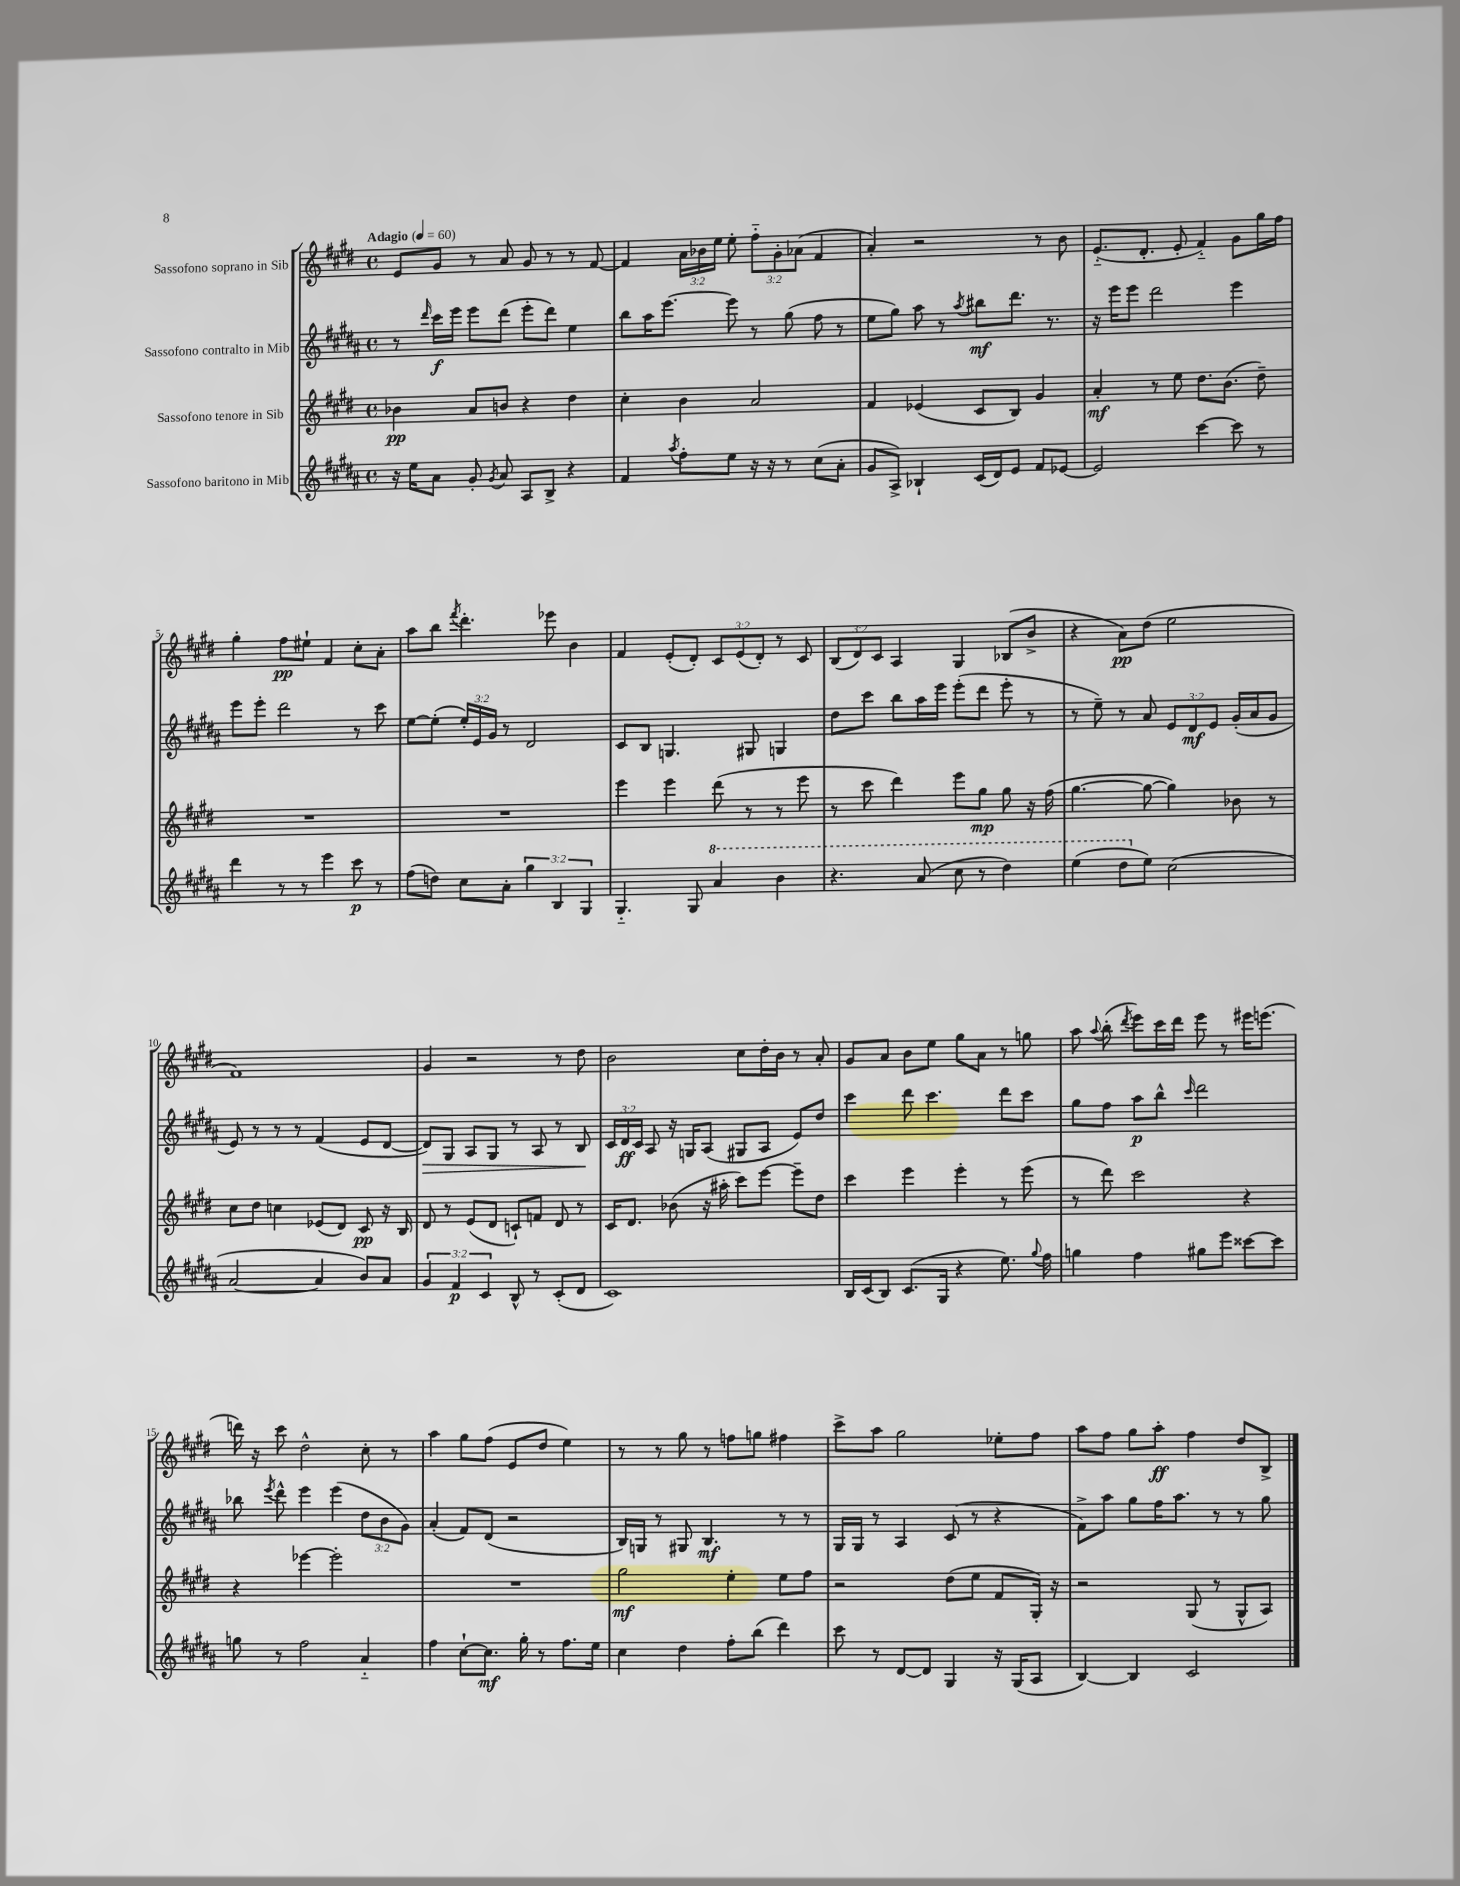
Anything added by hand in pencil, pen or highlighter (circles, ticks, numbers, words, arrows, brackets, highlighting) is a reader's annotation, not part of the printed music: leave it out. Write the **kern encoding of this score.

**kern	**kern	**kern	**kern
*staff4	*staff3	*staff2	*staff1
*clefG2	*clefG2	*clefG2	*clefG2
*k[f#c#g#d#a#]	*k[f#c#g#d#]	*k[f#c#g#d#a#]	*k[f#c#g#d#]
*M4/4	*M4/4	*M4/4	*M4/4
*met(c)	*met(c)	*met(c)	*met(c)
*MM60	*MM60	*MM60	*MM60
16r	4b-	8r	8e
16ee	.	.	.
.	.	16qqddd#	.
8a#	.	16ccc#	8g#
.	.	16eee	.
8g#'	8a	8eee	8r
8qg#	.	.	.
8a#	8b	(8ddd#	8a
8A#	4r	8eee'	8g#
8B^	.	8ddd#)	8r
4r	4dd#	4ee	8r
.	.	.	[8f#
=	=	=	=
4f#	4cc#'	8bb	4f#]
.	.	16aa#	.
.	.	[8.eee	.
8qaa#	.	.	.
8ff#'	4b	.	24a
.	.	.	24b-
.	.	.	24ee
8ee	.	8eee]	8ee'
16r	2a	8r	12ff#'~
16r	.	.	.
.	.	.	12g#'
8r	.	(8gg#	.
.	.	.	(12a-
(8cc#	.	8ff#	4f#
8a#'	.	8r	.
=	=	=	=
8g#	4f#	8ee	4a')
8A#^)	.	8gg#)	.
4B-`	(4e-	8aa#	2r
.	.	8r	.
.	.	8qaa#	.
(16c#	8c#	8bb#	.
16d#)	.	.	.
8e	8B)	8.ddd#	.
8f#	4g#	.	8r
.	.	8.r	.
[8e-	.	.	8b
=	=	=	=
2e-]	4a'	16r	(8.e'~
.	.	16eee	.
.	.	8eee	.
.	.	.	8.d#'
.	8r	2ddd#	.
.	8ee	.	8e'
[4ccc#	8.dd#	.	4f#'~)
.	(8.b	.	.
8ccc#]	.	4eee	8g#
8r	8dd#~)	.	16gg#
.	.	.	16ff#
=	=	=	=
4ddd#	1r	8eee	4gg#'
.	.	8eee'	.
8r	.	2ddd#	8ff#
8r	.	.	8ee#`
4eee	.	.	4f#
8ccc#	.	8r	8cc#'
8r	.	8ccc#	8a'
=	=	=	=
(8ff#	1r	[8ee	8aa
8dd)	.	(8ee']	8bb
.	.	.	8qfff#
8cc#	.	24ee')	4.ddd#'
.	.	24e	.
.	.	24g#	.
8a#'	.	8r	.
6gg#	.	2d#	.
.	.	.	8eee-
6B	.	.	.
.	.	.	4b
6G#	.	.	.
=	=	=	=
4.G#'~	4eee	8c#	4f#
.	.	8B	.
.	4eee	4.G	(8e'
8G#	.	.	8d#')
4aa#	(8ddd#	.	12c#
.	.	.	(12e
.	8r	8G#	.
.	.	.	12d#')
4bb	8r	4G	8r
.	8eee	.	8c#
=	=	=	=
4.r	8r	8dd#	(12B
.	.	.	12d#)
.	8ccc#	8ccc#	.
.	.	.	12c#
.	4ddd#)	8bb	4A
(8aa#	.	16aa#	.
.	.	16eee	.
8ccc#	8eee	(8eee'	4G#
8r	8gg#	8ddd#	.
4ddd#)	8gg#	8eee'	(8B-
.	16r	8r	8b^
.	(16ff#	.	.
=	=	=	=
(4eee	[4.gg#	8r	4r
.	.	8ee~)	.
8ddd#	.	8r	8a)
8ee)	8gg#_	8a#	(8dd#
(2cc#	4gg#])	12e	2ee
.	.	12d#	.
.	.	12e	.
.	8b-	(16g#'	.
.	.	16a#	.
.	8r	8g#	.
=	=	=	=
[2a#	8cc#	8e)	1f#)
.	8dd#	8r	.
.	4cc	8r	.
.	.	8r	.
4a#]	(8e-	(4f#	.
.	8d#)	.	.
8b)	8c#	8e	.
8a#	16r	[8d#	.
.	16B	.	.
=	=	=	=
6g#	8d#	8d#])	4g#
.	8r	8G#	.
6f#	.	.	.
.	(8e	8A#	2r
6c#	.	.	.
.	8d#	8G#	.
8B^^	8c`)	8r	.
8r	8f	8A#	.
(8c#'	8d#	8r	8r
8d#	8r	8B	8dd#
=	=	=	=
1c#)	16c#	24c#	2b
.	.	24d#	.
.	8.d#	.	.
.	.	24c#	.
.	.	8A#	.
.	(8b-	16r	.
.	.	16G	.
.	16r	(8A#	.
.	16aa#'	.	.
.	8ccc#)	8G#	8cc#
.	[8eee	8A#	16dd#'
.	.	.	16b
.	8eee~]	8e)	8r
.	8dd#	8dd#	8a'
=	=	=	=
16B	4ccc#	4ccc#	8g#
(16c#	.	.	.
8B)	.	.	8a
(8.c#	4eee	8ddd#	8b
.	.	4.ccc#	8ee
16G#	.	.	.
4r	4eee'	.	8gg#
.	.	.	8a
8.ee)	8r	8ddd#	8r
.	(8eee	8ccc#	8gg
8qqgg#	.	.	.
16ff#	.	.	.
=	=	=	=
4gg	8r	8gg#	8aa
.	.	.	8qqaa
.	8ddd#)	8ff#	(8bb'
.	.	.	8qddd#
4ff#	2ccc#	8aa#	8eee)
.	.	8bb^^	16ccc#
.	.	.	16ddd#
.	.	16qqccc#	.
8gg#	.	2ddd#	8eee
8eee	.	.	8r
[8ccc##	4r	.	16eee#
.	.	.	(8.eee
8ccc##]	.	.	.
=	=	=	=
8gg	4r	8bb-	16ddd)
.	.	.	16r
.	.	8qeee	.
8r	.	8ddd#^^	8ccc#
2ff#	[4eee-	4eee	2dd#^^
.	2eee-']	(4eee	.
4a#'~	.	12dd#	8cc#'
.	.	12b	.
.	.	.	8r
.	.	12g#)	.
=	=	=	=
4ff#	1r	(4a#'	4aa
[8cc#`	.	8f#)	8gg#
8.cc#]	.	(8d#	(8ff#
.	.	2r	8e
16gg#'	.	.	.
8r	.	.	8dd#
8.ff#	.	.	4ee)
16ee	.	.	.
=	=	=	=
4cc#	2gg#	16B)	8r
.	.	16G	.
.	.	8r	8r
4dd#	.	8G#	8gg#
.	.	4.B	8r
8ff#'	4ee'	.	8ff
(8bb	.	.	8gg
4ddd#)	8ee	8r	4ff#
.	8ff#	8r	.
=	=	=	=
8ccc#	2r	16G#	8ccc#^
.	.	16G#	.
8r	.	8r	8aa
[8d#	.	4A#	2gg#
8d#]	.	.	.
4G#	(8dd#	(8c#	.
.	8ee	8r	.
16r	8f#	4r	8ee-'
(16G#	.	.	.
8A#	16G#')	.	8ff#
.	16r	.	.
=	=	=	=
[4B)	2r	8f#^)	8aa
.	.	8aa#	8ff#
4B]	.	8gg#	8gg#
.	.	16ff#	8aa'
.	.	8.aa#	.
2c#	(8G#	.	4ff#
.	8r	8r	.
.	8G#^^	8r	8dd#
.	8A)	8gg#	8B^
==	==	==	==
*-	*-	*-	*-
